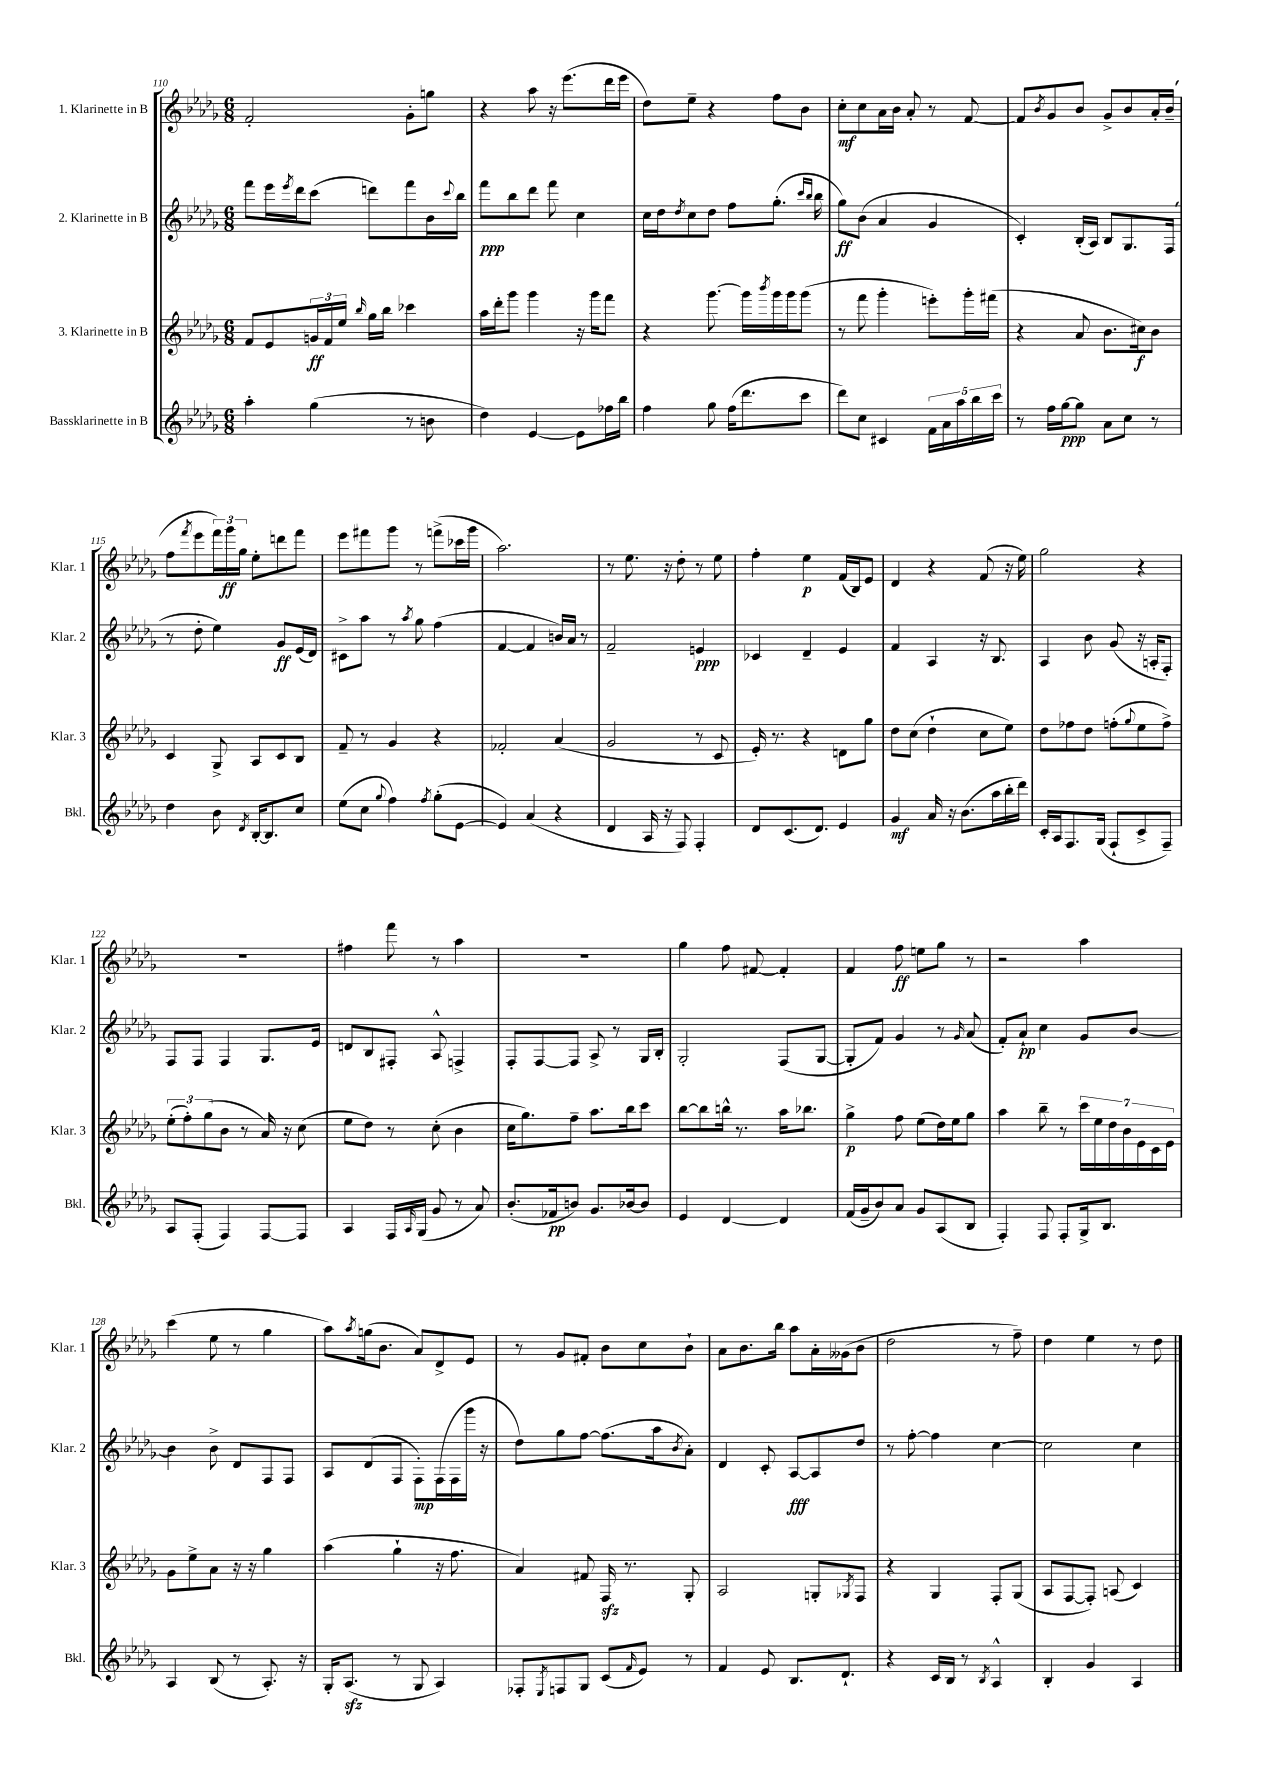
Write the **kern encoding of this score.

**kern	**kern	**kern	**kern
*staff4	*staff3	*staff2	*staff1
*clefG2	*clefG2	*clefG2	*clefG2
*k[b-e-a-d-g-]	*k[b-e-a-d-g-]	*k[b-e-a-d-g-]	*k[b-e-a-d-g-]
*M6/8	*M6/8	*M6/8	*M6/8
4aa-'	8f	8fff	2f'
.	8e-	16eee-	.
.	.	8qeee-	.
.	.	16ddd-	.
(4gg-	24g	(8ccc	.
.	24f	.	.
.	24ee-	.	.
.	16qqbb-	.	.
.	16gg-	8ddd)	.
.	16bb-	.	.
8r	4ccc-	8fff	8g-'
8b	.	16b-	8gg
.	.	8qqccc	.
.	.	16bb-	.
=	=	=	=
4dd-)	16aa-	8fff	4r
.	16ddd-'	.	.
.	8ggg-	8bb-	.
[4e-	4ggg-	8ddd-	8aa-
.	.	8fff	16r
.	.	.	(8.eee-
8e-]	16r	4cc	.
.	16ggg-	.	.
16ff-	8fff	.	16ddd-
16bb-	.	.	16eee-
=	=	=	=
4ff	4r	16cc	8dd-)
.	.	16dd-	.
.	.	8qdd-	.
.	.	8cc	8ee-~
8gg-	[8.ggg-	8dd-	4r
(16ff	.	8ff	.
8.ddd-	16ggg-]	.	.
.	8qbbb-	.	.
.	16ggg-	(8.gg-'	8ff
.	16ggg-	.	.
8ccc	(8ggg-	.	8b-
.	.	16qqccc	.
.	.	16qqbb-	.
.	.	16bb-	.
=	=	=	=
8ddd-)	8r	8gg-)	8cc'
8cc	8fff	(8b-	8cc
4c#	4ggg-'	4a-	16a-
.	.	.	16b-
.	.	.	8a-'
20f	8eee')	4g-	8r
20a-	.	.	.
20aa-	.	.	.
.	16ggg-'	.	[8f
20bb-	.	.	.
.	(16fff#	.	.
20ccc	.	.	.
=	=	=	=
8r	4r	4c')	8f]
.	.	.	8qb-
16ff	.	.	8g-
[16gg-	.	.	.
8gg-]	8a-	(16B-'	8b-
.	.	16A-)	.
8a-	8.b-	8B-	8g-^
8cc	.	8.G-	8b-
.	16cc#)	.	.
8r	8b-	.	16a-'
.	.	(16F	(16b-~
=	=	=	=
4dd-	4c	8r	8ff
.	.	.	8qfff
.	.	8dd-'	8eee-
8b-	8G-^	4ee-)	24fff)
.	.	.	24ggg-
.	.	.	24gg-
8qd-	.	.	.
[16B-'	8A-	.	8ee-'
8.B-]	.	.	.
.	8c	8g-	8ddd
8cc	8B-	(16e-	8fff
.	.	16d-)	.
=	=	=	=
(8ee-	8f~	8c#^	8eee-
8cc	8r	8aa-	8fff#
8qqgg-	.	.	.
4ff)	4g-	8r	8ggg-
.	.	8qaa-	.
.	.	8gg-	8r
8qff	.	.	.
(8gg-'	4r	(4ff	(8fff^
[8e-	.	.	16ccc-
.	.	.	16ggg-
=	=	=	=
4e-])	2f-'	[4f	2.aa-)
(4a-	.	4f]	.
4r	(4a-	16b)	.
.	.	16a-	.
.	.	8r	.
=	=	=	=
4d-	2g-	2f~	8r
.	.	.	8.ee-
16A-	.	.	.
16r	.	.	16r
8F)	.	.	8dd-'
4F'	8r	4e	8r
.	8c	.	8ee-
=	=	=	=
8d-	16e-')	4c-	4ff'
.	8.r	.	.
(8.c	.	.	.
.	4r	4d-~	4ee-
8.d-)	.	.	.
4e-	8d	4e-	(16f
.	.	.	16B-)
.	8gg-	.	8e-
=	=	=	=
4g-	8dd-	4f	4d-
.	(8cc	.	.
16a-	4dd-`	4A-	4r
16r	.	.	.
(8.b-	.	.	.
.	8cc	16r	(8f
16aa-	.	8.B-	.
16bb-'	8ee-)	.	16r
16ddd-)	.	.	16ee-)
=	=	=	=
16c'	8dd-	4A-	2gg-
16A-	.	.	.
8.F	8ff-	.	.
.	8dd-	8b-	.
(16G-	.	.	.
8F`	(8ff'	(8g-	.
.	8qqgg-	.	.
8c^	8ee-	16r	4r
.	.	16A'	.
8F~)	8ff^)	8F')	.
=	=	=	=
8A-	(12ee-'	8F	2.r
.	12ff')	.	.
(8F'	.	8F	.
.	(12gg-	.	.
4F)	8b-	4F	.
.	8r	.	.
[8F	16a-)	8.G-	.
.	16r	.	.
8F]	(8cc	.	.
.	.	16e-	.
=	=	=	=
4A-	8ee-	8d	4ff#
.	8dd-)	8B-	.
16F	8r	8F#'	8fff
16qqA-	.	.	.
(16G-	.	.	.
8g-	(8cc'	8A-^^	8r
8r	4b-	4F^	4aa-
8a-)	.	.	.
=	=	=	=
(8.b-'	16cc	8F'	2.r
.	8.gg-)	.	.
.	.	[8F	.
16f-	.	.	.
8b)	8ff~	8F]	.
8.g-	8.aa-	8A-^	.
.	.	8r	.
[16b-	16bb-	.	.
8b-]	8ccc	16G-	.
.	.	16B-'	.
=	=	=	=
4e-	[8bb-	2G-'	4gg-
.	8bb-]	.	.
[4d-	16bb^^	.	8ff
.	8.r	.	.
.	.	.	[8f#
4d-]	16aa-	(8F	4f#']
.	8.bb-	.	.
.	.	[8G-	.
=	=	=	=
(16f	4gg-^	8G-']	4f
16g-~	.	.	.
8b-)	.	8f)	.
8a-	8ff	4g-	8ff
8g-	(8ee-	.	8ee
(8A-	16dd-)	8r	8gg-
.	16ee-	.	.
.	.	16qqg-	.
8B-	8gg-	(8a-	8r
=	=	=	=
4F')	4aa-	8f')	2r
.	.	8a-`	.
8F	8bb-~	4cc	.
8F'	8r	.	.
16G-^	28ccc	8g-	4aa-
.	28ee-	.	.
8.B-	.	.	.
.	28dd-	.	.
.	28b-	.	.
.	.	[8b-	.
.	28e-	.	.
.	28c	.	.
.	28e-	.	.
=	=	=	=
4A-	8g-	4b-]	(4ccc
.	8ee-^	.	.
(8B-	8a-	8b-^	8ee-
8r	16r	8d-	8r
.	16r	.	.
8.A-')	4gg-	8F	4gg-
.	.	8F	.
16r	.	.	.
=	=	=	=
16G-'	(4aa-	8A-	8aa-)
(8.A-	.	.	.
.	.	.	8qaa-
.	.	(8d-	(16gg
.	.	.	8.b-
8r	4gg-`	8F	.
8G-	.	8F')	8a-)
4A-)	16r	(16F	8d-^
.	8.ff	16F	.
.	.	16ggg-	8e-
.	.	16r	.
=	=	=	=
8F-'	4a-)	8dd-)	8r
8qE-	.	.	.
8F	.	8gg-	8g-
8G-	8f#	[8ff	8f#'
(8c	16F	(8.ff]	8b-
.	8.r	.	.
16qqf	.	.	.
8e-)	.	.	8cc
.	.	16aa-	.
.	.	8qb-	.
8r	8G-'	8a-')	8b-`
=	=	=	=
4f	2A-	4d-	8a-
.	.	.	8.b-
8e-	.	8c'	.
.	.	.	16bb-
8.B-	.	[8A-	8aa-
.	8G'	8A-]	16a-'
8.d-`	.	.	(16g--
.	8qG-	.	.
.	8F	8dd-	8b-
=	=	=	=
4r	4r	8r	2dd-
.	.	[8ff'	.
16c	4G-	4ff]	.
16B-	.	.	.
8r	.	.	.
8qB-	.	.	.
4A-^^	8F'	[4cc	8r
.	(8G-	.	8ff~)
=	=	=	=
4B-'	8A-	2cc]	4dd-
.	[8F	.	.
4g-	8F'])	.	4ee-
.	(8A	.	.
4A-	4c)	4cc	8r
.	.	.	8dd-
==	==	==	==
*-	*-	*-	*-
